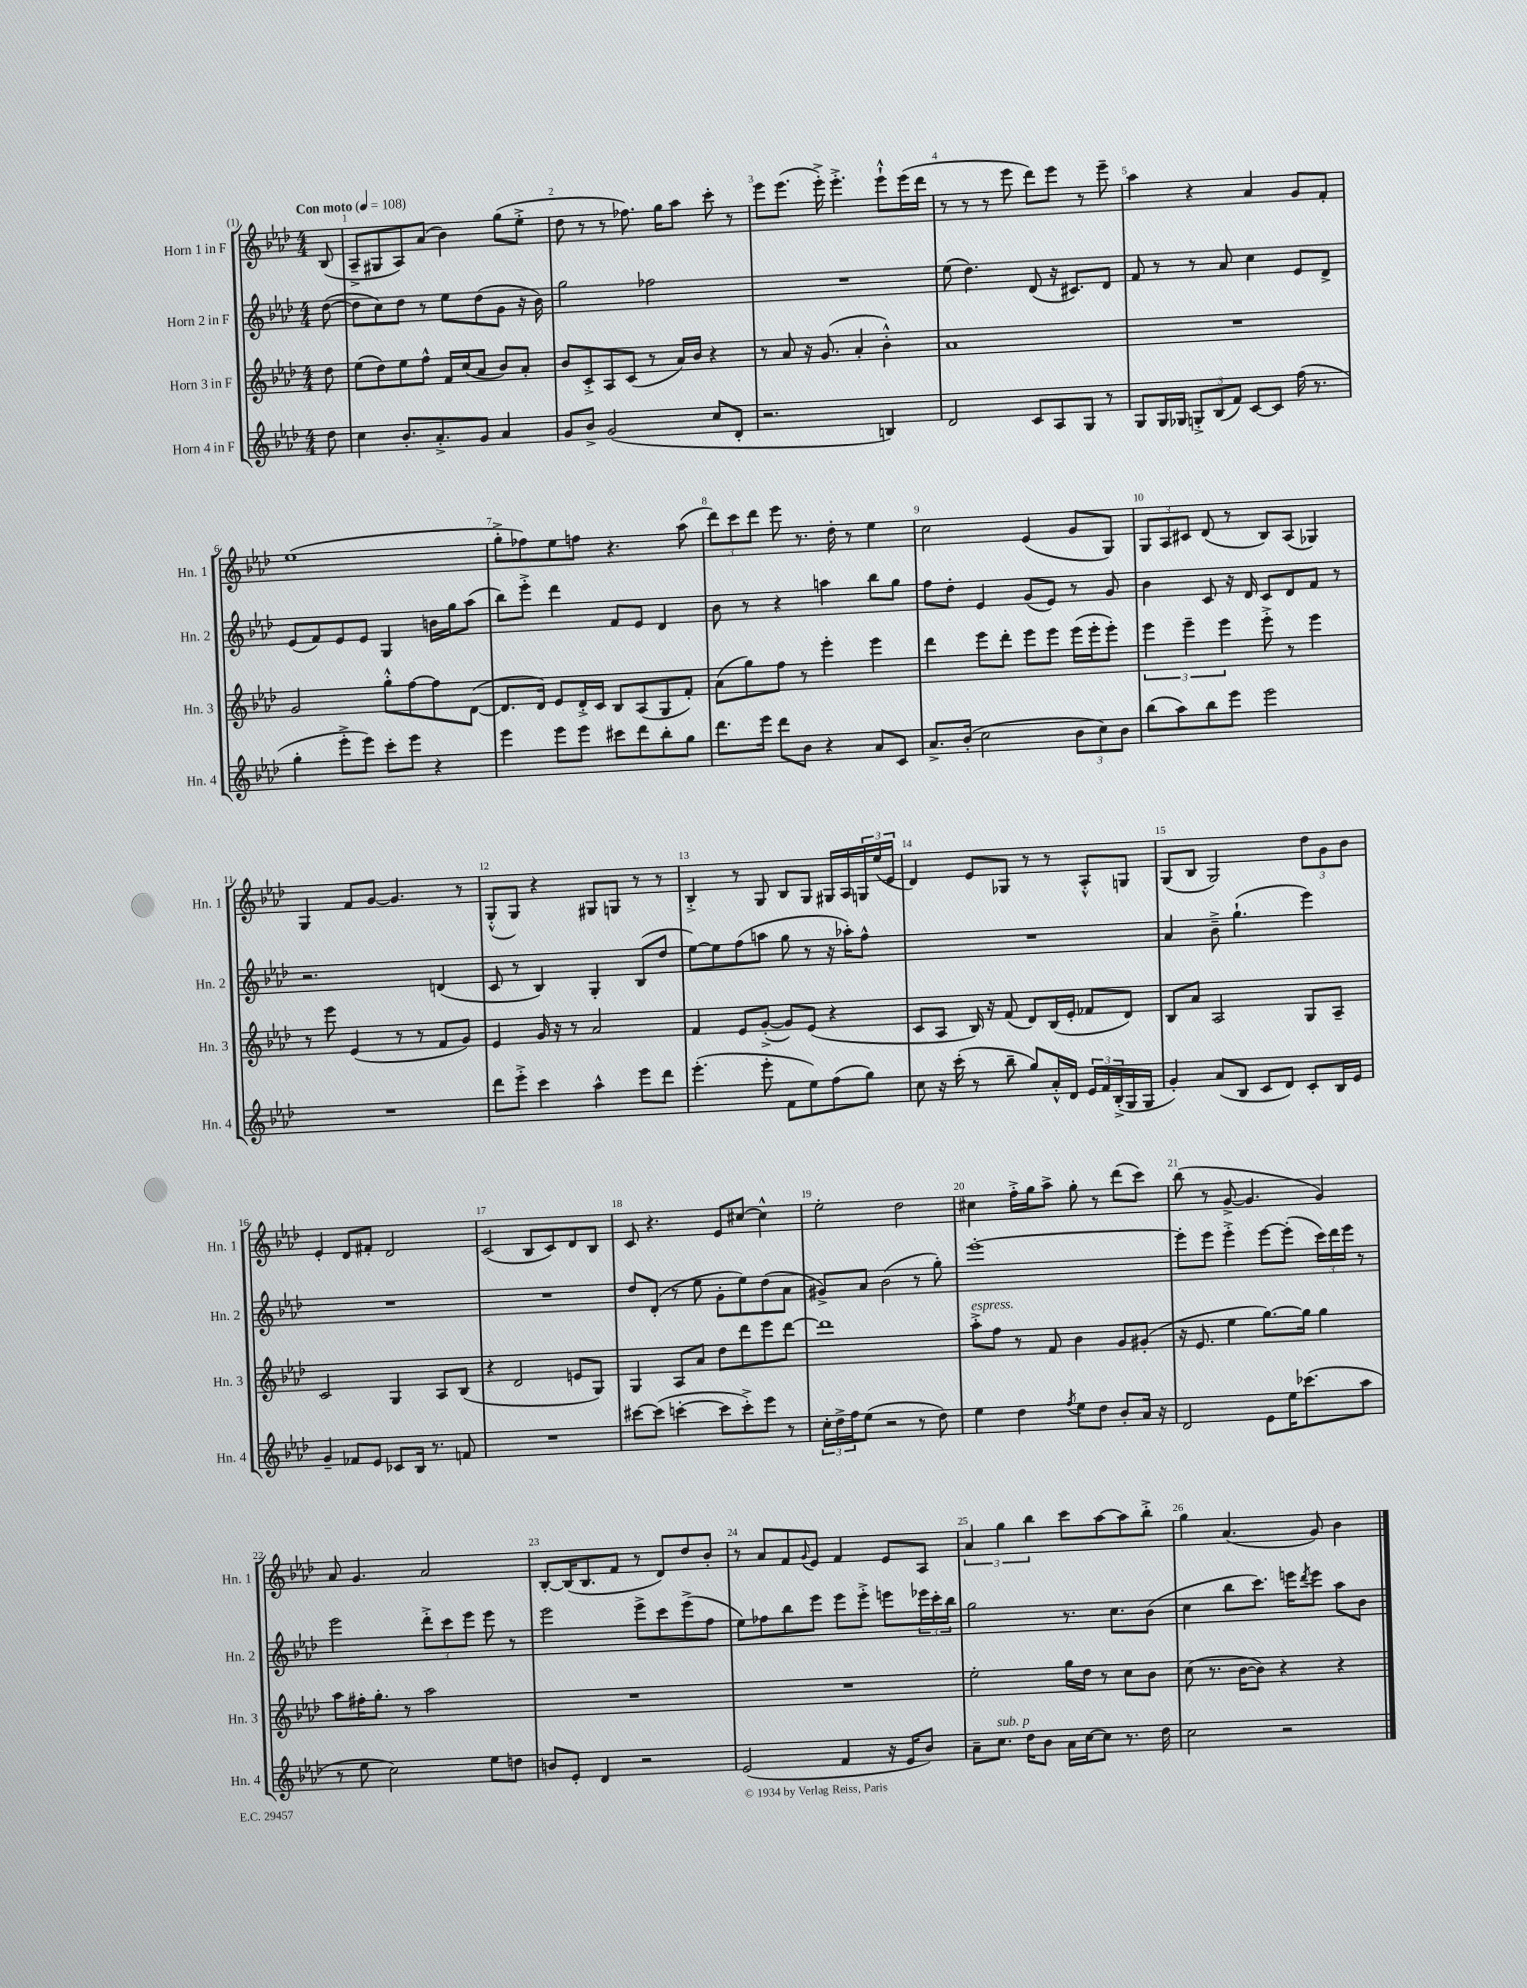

**kern	**kern	**kern	**kern
*staff4	*staff3	*staff2	*staff1
*clefG2	*clefG2	*clefG2	*clefG2
*k[b-e-a-d-]	*k[b-e-a-d-]	*k[b-e-a-d-]	*k[b-e-a-d-]
*M4/4	*M4/4	*M4/4	*M4/4
*MM108	*MM108	*MM108	*MM108
8dd-	8dd-	([8dd-	(8B-
=	=	=	=
4cc	(8ee-	8dd-]	8A-~^
.	8dd-)	8cc)	8G#
8.b-'	8ee-	8dd-	8A-)
.	8ff^^	8r	(8a-
8.a-'^	.	.	.
.	16f	8ee-	4b-)
.	(16cc	.	.
8g	8a-	(8dd-	.
4a-	8b-)	8g	(8gg
.	8a-'	16r	8ee-'^
.	.	16b-)	.
=	=	=	=
8g	8b-	2gg	8dd-
8b-^	8c'^	.	8r
(2g	8A-	.	8r
.	(8c	.	8.ff-)
.	8r	2ff-	.
.	.	.	16gg
.	16a-)	.	8aa-
.	16b-	.	.
8cc	4r	.	8ccc'
8d-'	.	.	8r
=	=	=	=
2.r	8r	1r	8eee-
.	8a-	.	(8.eee-
.	16r	.	.
.	(8.g	.	16eee-'^)
.	.	.	4.eee-'^
.	4a-'	.	.
4B)	4b-'^^)	.	8eee-`^^
.	.	.	(16eee-
.	.	.	16ddd-
=	=	=	=
2d-	1a-	(8ee-	8r
.	.	4.dd-)	8r
.	.	.	8r
.	.	.	8eee-
8c	.	(8d-	8ddd-)
8A-	.	16r	8eee-
.	.	8.c#)	.
8G	.	.	8r
8r	.	8d-	8eee-~
=	=	=	=
8G	1r	8f	4aa-
16G	.	8r	.
16G-	.	.	.
12G'^	.	8r	4r
(12B-	.	.	.
.	.	8a-	.
12f)	.	.	.
[8c	.	4cc	4a-
8c]	.	.	.
(16ff	.	8e-	8g
8.r	.	.	.
.	.	8d-^	8f'
=	=	=	=
4gg'	2g	(8e-	(1ee-
.	.	8f)	.
8eee-'^	.	8e-	.
8eee-)	.	8e-	.
8ccc'	8gg'^^	4G	.
8eee-	[8ff	.	.
4r	8ff]	16b	.
.	.	16gg	.
.	([8d-	(8aa-	.
=	=	=	=
4eee-	8.d-]	8bb-)	8gg'^
.	.	8eee-'^	8ff-)
.	16d-)	.	.
8eee-	8e-	4ddd-	8ee-
8eee-	16d-'^	.	8ff
.	16c	.	.
8ccc#	8B-	8f	4.r
8ddd-	(8A-	8e-	.
8bb-'	8G	4d-	.
8gg	8f')	.	(8aa-
=	=	=	=
8.ddd-	(8a-	8b-	12ddd-)
.	.	.	12ccc
.	8gg)	8r	.
.	.	.	12ddd-
16eee-	.	.	.
8ddd-	8ff	4r	8eee-
8b-	8r	.	8.r
4r	4eee-'	4aa	.
.	.	.	16dd-'
.	.	.	8r
8a-	4eee-	8bb-	4ee-
8c	.	8gg	.
=	=	=	=
8.a-^	4ddd-	8ff	2cc
.	.	8dd-'	.
(16b-'	.	.	.
2cc	8eee-	4e-	.
.	8ddd-'	.	.
.	8eee-	(8g	(4e-
.	8eee-	8e-)	.
12b-	(16eee-	8r	8g
.	16eee-'	.	.
12cc)	.	.	.
.	8eee-')	8g	8G)
12b-	.	.	.
=	=	=	=
(8bb-	6eee-	4b-	12G
.	.	.	12A-
8aa-)	.	.	.
.	6eee-~	.	12c#
8bb-	.	8c	(8d-
.	6eee-	.	.
8eee-	.	16r	8r
.	.	16d-	.
2eee-	8eee-'^	8c	8B-)
.	8r	8d-	(8A-
.	4eee-	8f	4G-)
.	.	8r	.
=	=	=	=
1r	8r	2.r	4G
.	8eee-	.	.
.	(4e-	.	8f
.	.	.	[8g
.	8r	.	4.g]
.	8r	.	.
.	8f	(4d	.
.	8g)	.	8r
=	=	=	=
8ddd-	4e-	8c	(8G'^^
8eee-'^	.	8r	8G)
4ccc	16g	4B-)	4r
.	16r	.	.
.	8r	.	.
4aa-^^	2a-	4G'	8G#
.	.	.	8G
8eee-	.	(8B-	8r
8ddd-	.	8dd-	8r
=	=	=	=
(4.eee-'	4f	[8ee-)	4B-'^
.	.	8ee-]	.
.	8e-	(8ff	8r
8eee-'	([8g'^	8aa	8G
8f	8g])	8gg	8B-
8ee-)	(8e-	8r	8G
(8ff	4r	16r	16G#
.	.	16aa-')	16A-
8gg)	.	8ff^^	24G
.	.	.	(24ee-
.	.	.	24e-
=	=	=	=
8cc	8c	1r	4d-)
16r	8A-	.	.
(16ccc'	.	.	.
8r	16B-)	.	8e-
.	16r	.	.
8bb-~	(8f	.	8G-
8gg)	8d-)	.	8r
16a-'^^	(16B-	.	8r
16d-	16e-'	.	.
24e-	8f-	.	8A-'^^
24f	.	.	.
(24B-'^	.	.	.
16G	8d-)	.	8G
16G	.	.	.
=	=	=	=
4g')	8B-	4a-	(8G
.	8a-	.	8B-
(8a-	2A-	8b-~^	2G)
8B-	.	(4.gg`	.
8c	.	.	.
8d-)	.	.	.
8c'	8G	4eee-)	12dd-
.	.	.	12g
16B-	8A-~	.	.
.	.	.	12b-
16e-	.	.	.
=	=	=	=
4g~	2c	1r	4e-'
8f-	.	.	8d-
8e-	.	.	8f#'
8c-	4G	.	2d-
16B-	.	.	.
8.r	.	.	.
.	8A-	.	.
8f	(8B-	.	.
=	=	=	=
1r	4r	1r	(2c
.	2d-	.	.
.	.	.	8B-
.	.	.	8c)
.	8e	.	8d-
.	8G)	.	8B-
=	=	=	=
[8ccc#	4G	8dd-	8c
(8ccc#]	.	(8d-'	4.r
[4ccc'	8A-	8r	.
.	8a-	8ee-	.
8ccc]	8dd-	8g'	8e-
8ccc'^)	8ddd-	8ee-)	[8cc#
8eee-	8eee-	(8dd-	4cc#^^]
8r	[8ddd-	8a-	.
=	=	=	=
24cc'	1ddd-]	8g#^)	2ee-'
24dd-^	.	.	.
24ff	.	.	.
(8ee-	.	8a-	.
2r	.	(2b-	.
.	.	.	2dd-
8r	.	8r	.
8dd-)	.	8gg')	.
=	=	=	=
4ee-	8aa-'^	[1eee-'	4cc#
.	8ff	.	.
4dd-	8r	.	16ff'^
.	.	.	16gg
.	8f	.	8aa-^
8qff	.	.	.
8ee-	4b-	.	8gg'
8dd-	.	.	8r
8b-'	8g	.	(8ddd-
16a-	(8g#'	.	8ccc)
16r	.	.	.
=	=	=	=
2d-	16r	8eee-']	(8bb-
.	8.e-	.	.
.	.	8eee-	8r
.	4ee-	4eee-'^	[8g^
.	.	.	4.g]
8e-	[8.gg)	[8eee-	.
16ee-	.	(8eee-']	.
(8.ccc-	16gg]	.	.
.	4gg	24ccc)	4g)
.	.	24ddd-	.
.	.	24eee-	.
8aa-	.	8r	.
=	=	=	=
8r	8aa-	2eee-	8a-
8ee-	16ff#'	.	4.g
.	8.gg'	.	.
2cc)	.	.	.
.	8r	.	.
.	2aa-	12ddd-'^	2a-
.	.	12ccc	.
.	.	12eee-	.
8ee-	.	8eee-	.
8dd	.	8r	.
=	=	=	=
8b	1r	2eee-	[8B-'
8e-'	.	.	(16B-]
.	.	.	8.B-
4d-	.	.	.
.	.	.	8f
2r	.	8eee-^	8r
.	.	8ccc	8d-)
.	.	(8eee-^	8dd-
.	.	8ff	8b-'
=	=	=	=
(2e-	1r	8ee-)	8r
.	.	8ff-	8a-
.	.	8bb-	8f
.	.	.	8qqg
.	.	8eee-	8e-
4f	.	8eee-	4f
.	.	8eee-'^	.
16r	.	8eee	8e-
16e-	.	.	.
8b-)	.	24eee-	8A-
.	.	24ccc'	.
.	.	24bb-	.
=	=	=	=
8a-~	2ee-'	2gg	6a-
8.cc	.	.	.
.	.	.	6gg
16dd-	.	.	.
.	.	.	6bb-
8b-	.	.	.
16a-	16gg	8.r	8ccc
[16cc	16dd-	.	.
8cc]	8r	.	[8aa-
.	.	8.cc	.
8.r	8cc	.	8aa-]
.	8b-	(8b-	8bb-'^
16dd-	.	.	.
=	=	=	=
2cc	(8cc	4cc	4gg
.	8.r	.	.
.	.	8bb-	(4.a-
.	[16b-	.	.
.	8b-])	8.ccc)	.
2r	4r	.	.
.	.	16eee	.
.	.	8qddd-	.
.	.	8eee	8g)
.	4r	8aa-	4b-
.	.	8b-	.
==	==	==	==
*-	*-	*-	*-
